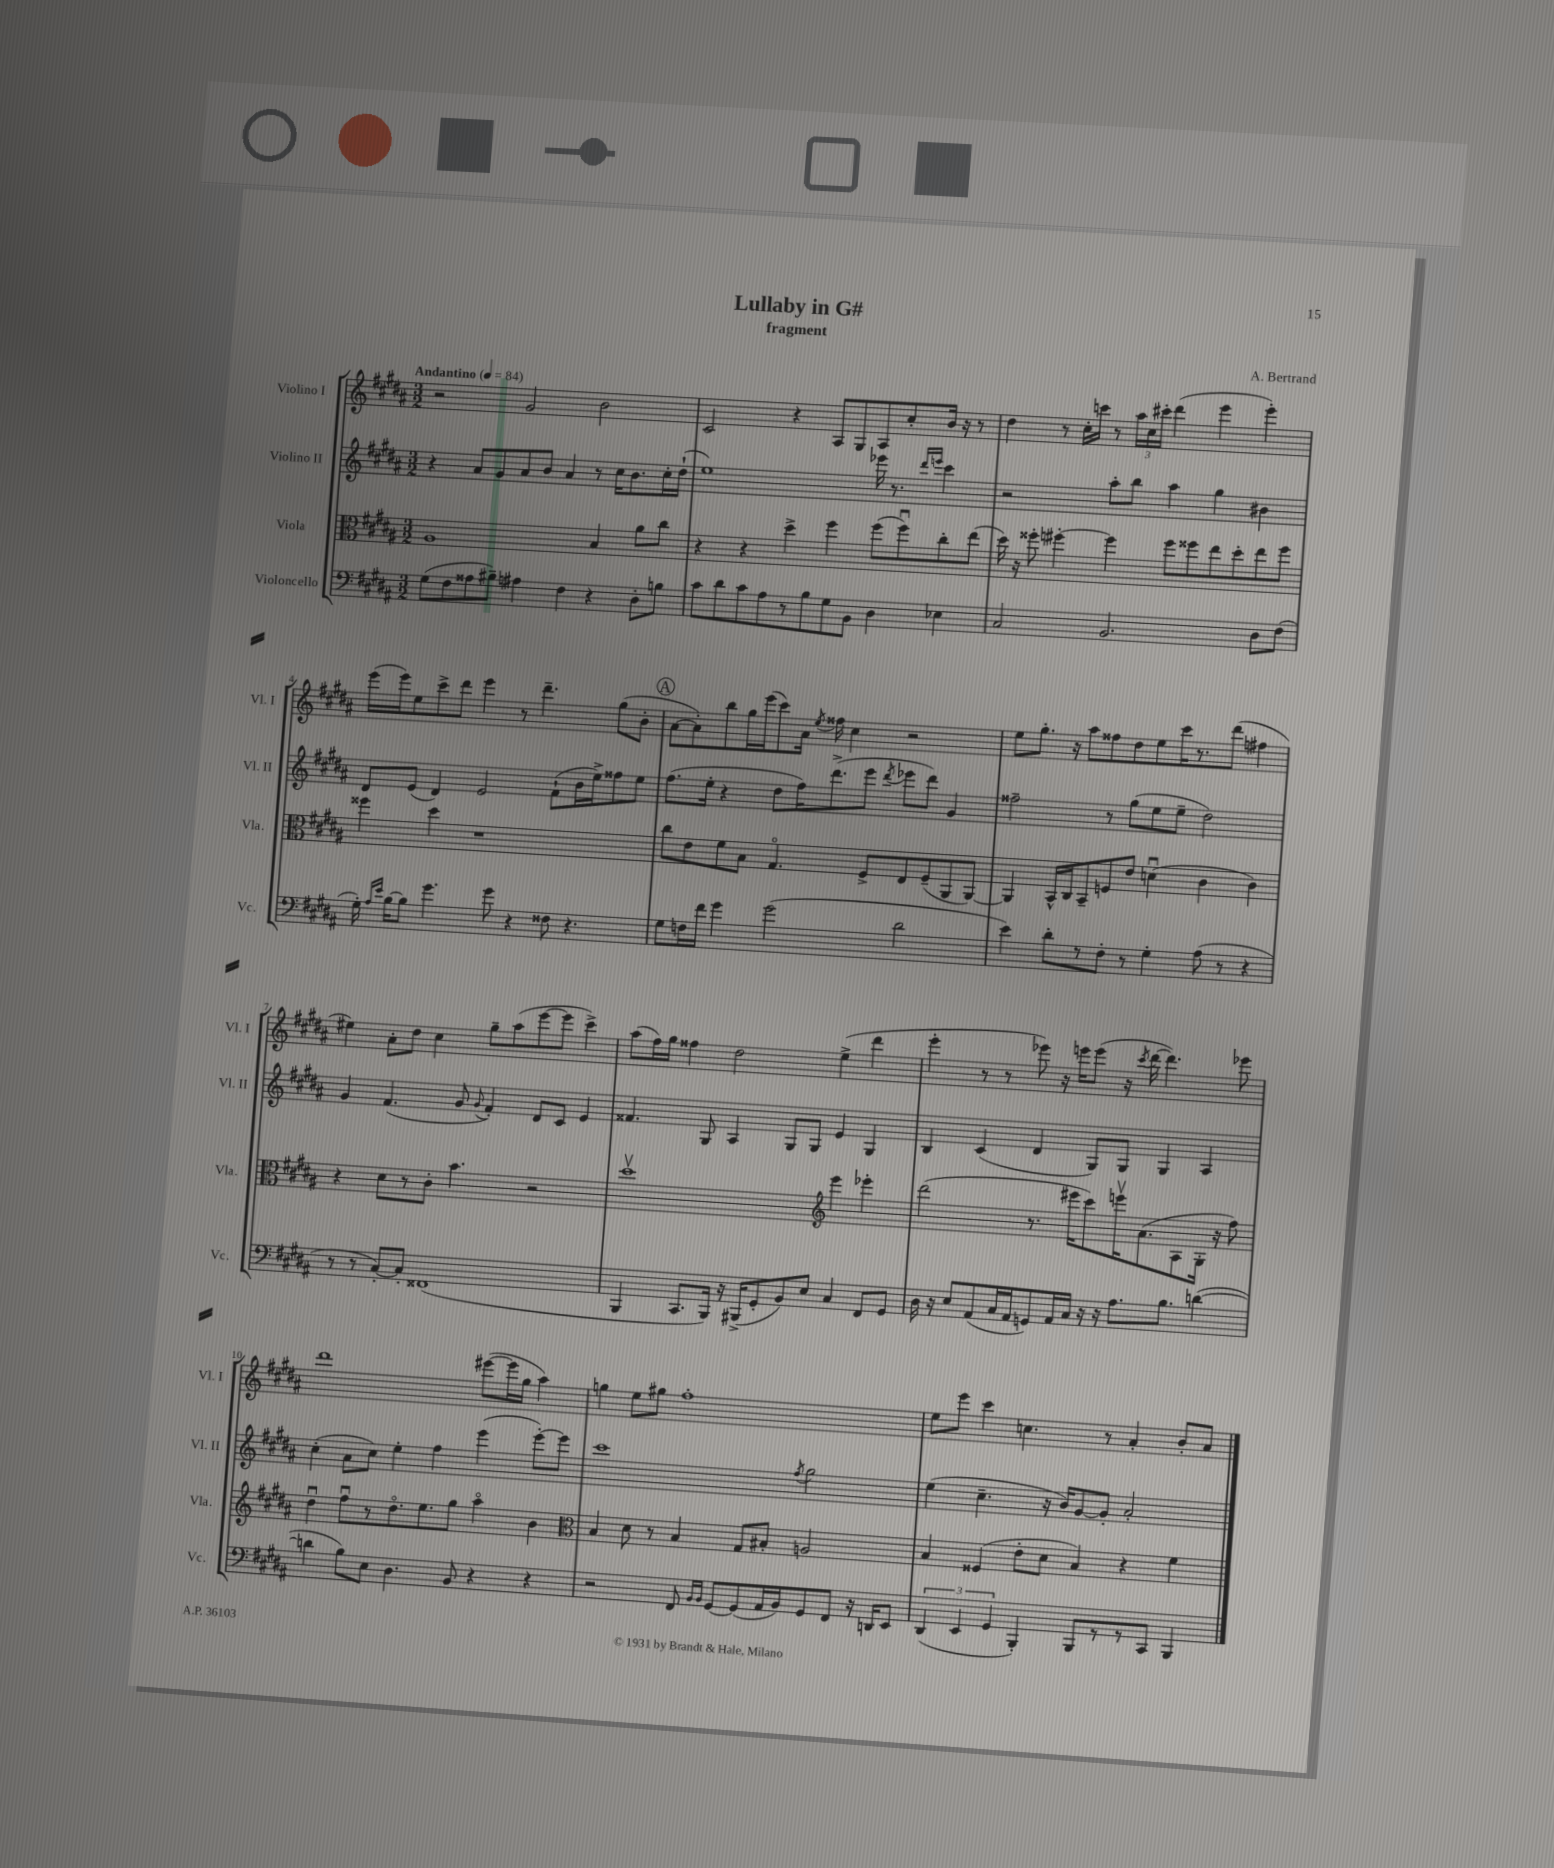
\header { title = "Lullaby in G#" composer = "A. Bertrand" subtitle = "fragment" }
<<
\new StaffGroup <<
\new Staff = "s0" \with { instrumentName = "Violino I" shortInstrumentName = "Vl. I" } {
    \clef treble \key b \major \numericTimeSignature \time 3/2 \tempo "Andantino" 4 = 84
    \autoBeamOff r2 gis'2 b'2 |
    cis'2 r4 ais8[ gis8 ais8 cis''8-. b'16] r16 r8 |
    dis''4 r8 cis''16[-. c'''16] r8 \tuplet 3/2 { ais''16[ cis''16 cis'''16]-. } dis'''4( e'''4 e'''4-.) |
    e'''16[( e'''16) e''8 cis'''8-> dis'''8] e'''4 r8 dis'''4.-- gis''8[( b'8]-. |
    \mark \markup { \circle "A" } ais'8[~ ais'8-.) b''8 gis''16 e'''16( cis'''8) ais'16] \acciaccatura { e''8 } fisis''16 cis''4 r2 |
    e''8[ gis''8.]-. r16 ais''8[ fisis''8 dis''8 e''8 cis'''16 r8. dis'''8]( fis''4 |
    eis''4) ais'8[-. dis''8] cis''4 gis''8[-- ais''8( e'''8~ e'''8] cis'''4->) |
    ais''8[( fis''16) gis''16] fisis''4 dis''2 e''4->( dis'''4 |
    e'''4-. r8 r8 ees'''8) r16 e'''16[ e'''8]( r16 \acciaccatura { cis'''8 } dis'''16~ dis'''4.) ees'''8 |
    dis'''1 eis'''8[~( eis'''16 gis''16] ais''4) |
    g''4 e''8[ gis''8] fis''1-. |
    e''8[ e'''8] cis'''4 c''4. r8 ais'4-. b'8[-. ais'8] \bar "|." |
}
\new Staff = "s1" \with { instrumentName = "Violino II" shortInstrumentName = "Vl. II" } {
    \clef treble \key b \major \numericTimeSignature \time 3/2
    \autoBeamOff r4 ais'8[ gis'8 ais'8 b'8] ais'4 r8 cis''16[ b'8. cis''16-. dis''16]-!( |
    e''1) ees'''16 r8. \grace { dis'''16[ e'''16] } cis'''4 |
    r2 ais''8[-. b''8] ais''4 gis''4 bis'4 |
    dis'8[ e'8]( dis'4) e'2 fis'8[-!( b'16 e''16->) fisis''8 e''8] |
    \mark \markup { \circle "A" } fis''8.[( e''16]-. r4 dis''8[ fis''16) dis'''8.->( e'''8] \acciaccatura { dis'''8 } ees'''8[ dis'''8]) gis'4 |
    fisis''2-- r8 gis''8[( e''8 e''8]-- dis''2) |
    gis'4 fis'4.( gis'8 \appoggiatura { gis'8 } fis'4-.) dis'8[ cis'8] e'4 |
    fisis'4. gis8 ais4 gis8[ gis8] e'4 gis4 |
    b4 cis'4( dis'4 gis8[) gis8] gis4 ais4 |
    cis''4-.( ais'8[ cis''8]) e''4-. fis''4 e'''4( e'''8[~-.) e'''8] |
    cis'''1 \acciaccatura { fis''8 } gis''2 |
    e''4( cis''4.-- r16 b'16[) gis'8~ gis'8]-. ais'2-. \bar "|." |
}
\new Staff = "s2" \with { instrumentName = "Viola" shortInstrumentName = "Vla." } {
    \clef alto \key b \major \numericTimeSignature \time 3/2
    \autoBeamOff ais1 b4 ais'8[ cis''8] |
    r4 r4 dis''4-> fis''4 fis''8[( fis''8\downbow) cis''8-. e''8]( |
    dis''16) r16 fisis''8-. fis''4~-. fis''4 fis''8[ fisis''8 e''8 dis''8-. e''8 fisis''8] |
    fisis''4 dis''4 r1 |
    \mark \markup { \circle "A" } cis''8[ e'8 fis'8 b8] gis4.\flageolet fis8[-> e8 fis8--( ais,8 ais,8]~) |
    ais,4 b,16[-^ cis16 b,8-- f8 e'8] d'4\downbow( cis'4 cis'4) |
    r4 dis'8[ r8 cis'8]-. b'4. r2 |
    dis''1\upbow \clef treble e'''4 ees'''4-. |
    dis'''2( r8. eis'''16[ cis'''8) e'''16\upbow ais'8.( ais8 gis16]-. r16 fis''8) |
    dis''4\downbow fis''8[\downbow r8 dis''8.\flageolet e''8. gis''8] ais''4\flageolet b'4 |
    \clef alto b4 dis'8 r8 b4 gis8[ bis8]-. a2 |
    b4 fisis4( e'8[-. dis'8] b4) r4 fis'4 \bar "|." |
}
\new Staff = "s3" \with { instrumentName = "Violoncello" shortInstrumentName = "Vc." } {
    \clef bass \key b \major \numericTimeSignature \time 3/2
    \autoBeamOff gis8[( fis8 aisis8 bis8]--) ais4 fis4 r4 dis8[-. b8] |
    cis'8[ dis'8 cis'8 ais8 r8 b8 gis8 b,8] dis4 ees4 |
    cis2 b,2. dis8[ fis8]( |
    gis16-.) \grace { ais16[ e'16] } b16[~ b8] gis'4. gis'8 r4 fisis8 r4. |
    \mark \markup { \circle "A" } gis8[ f16 fis'16] gis'4 gis'2( dis'2 |
    e'4) dis'8[-. r8 fis8]-. r8 gis4-. ais8( r8 r4 |
    r8 r8 cis8[~-.) cis8]-. fisis,1( |
    b,,4 cis,8.[ b,,16]) r16 bis,,16[->( gis,8-. b,8) e8] cis4 fis,8[ gis,8] |
    dis16 r16 e8[ ais,8( cis16 ais,16 g,8) ais,16 cis16] r16 r16 ais8.[ b8.] d'4~( |
    d'4 b8[) e8] dis4. b,8 r4 r4 |
    r2 fis,8 \grace { b,16[ b,16] } gis,8[~ gis,8( ais,16 b,16) gis,8 fis,8] r16 d,16[ e,8] |
    \tuplet 3/2 { dis,4( e,4 gis,4 } b,,4-.) b,,8[ r8 r8 cis,8] b,,4 \bar "|." |
}
>>
>>
